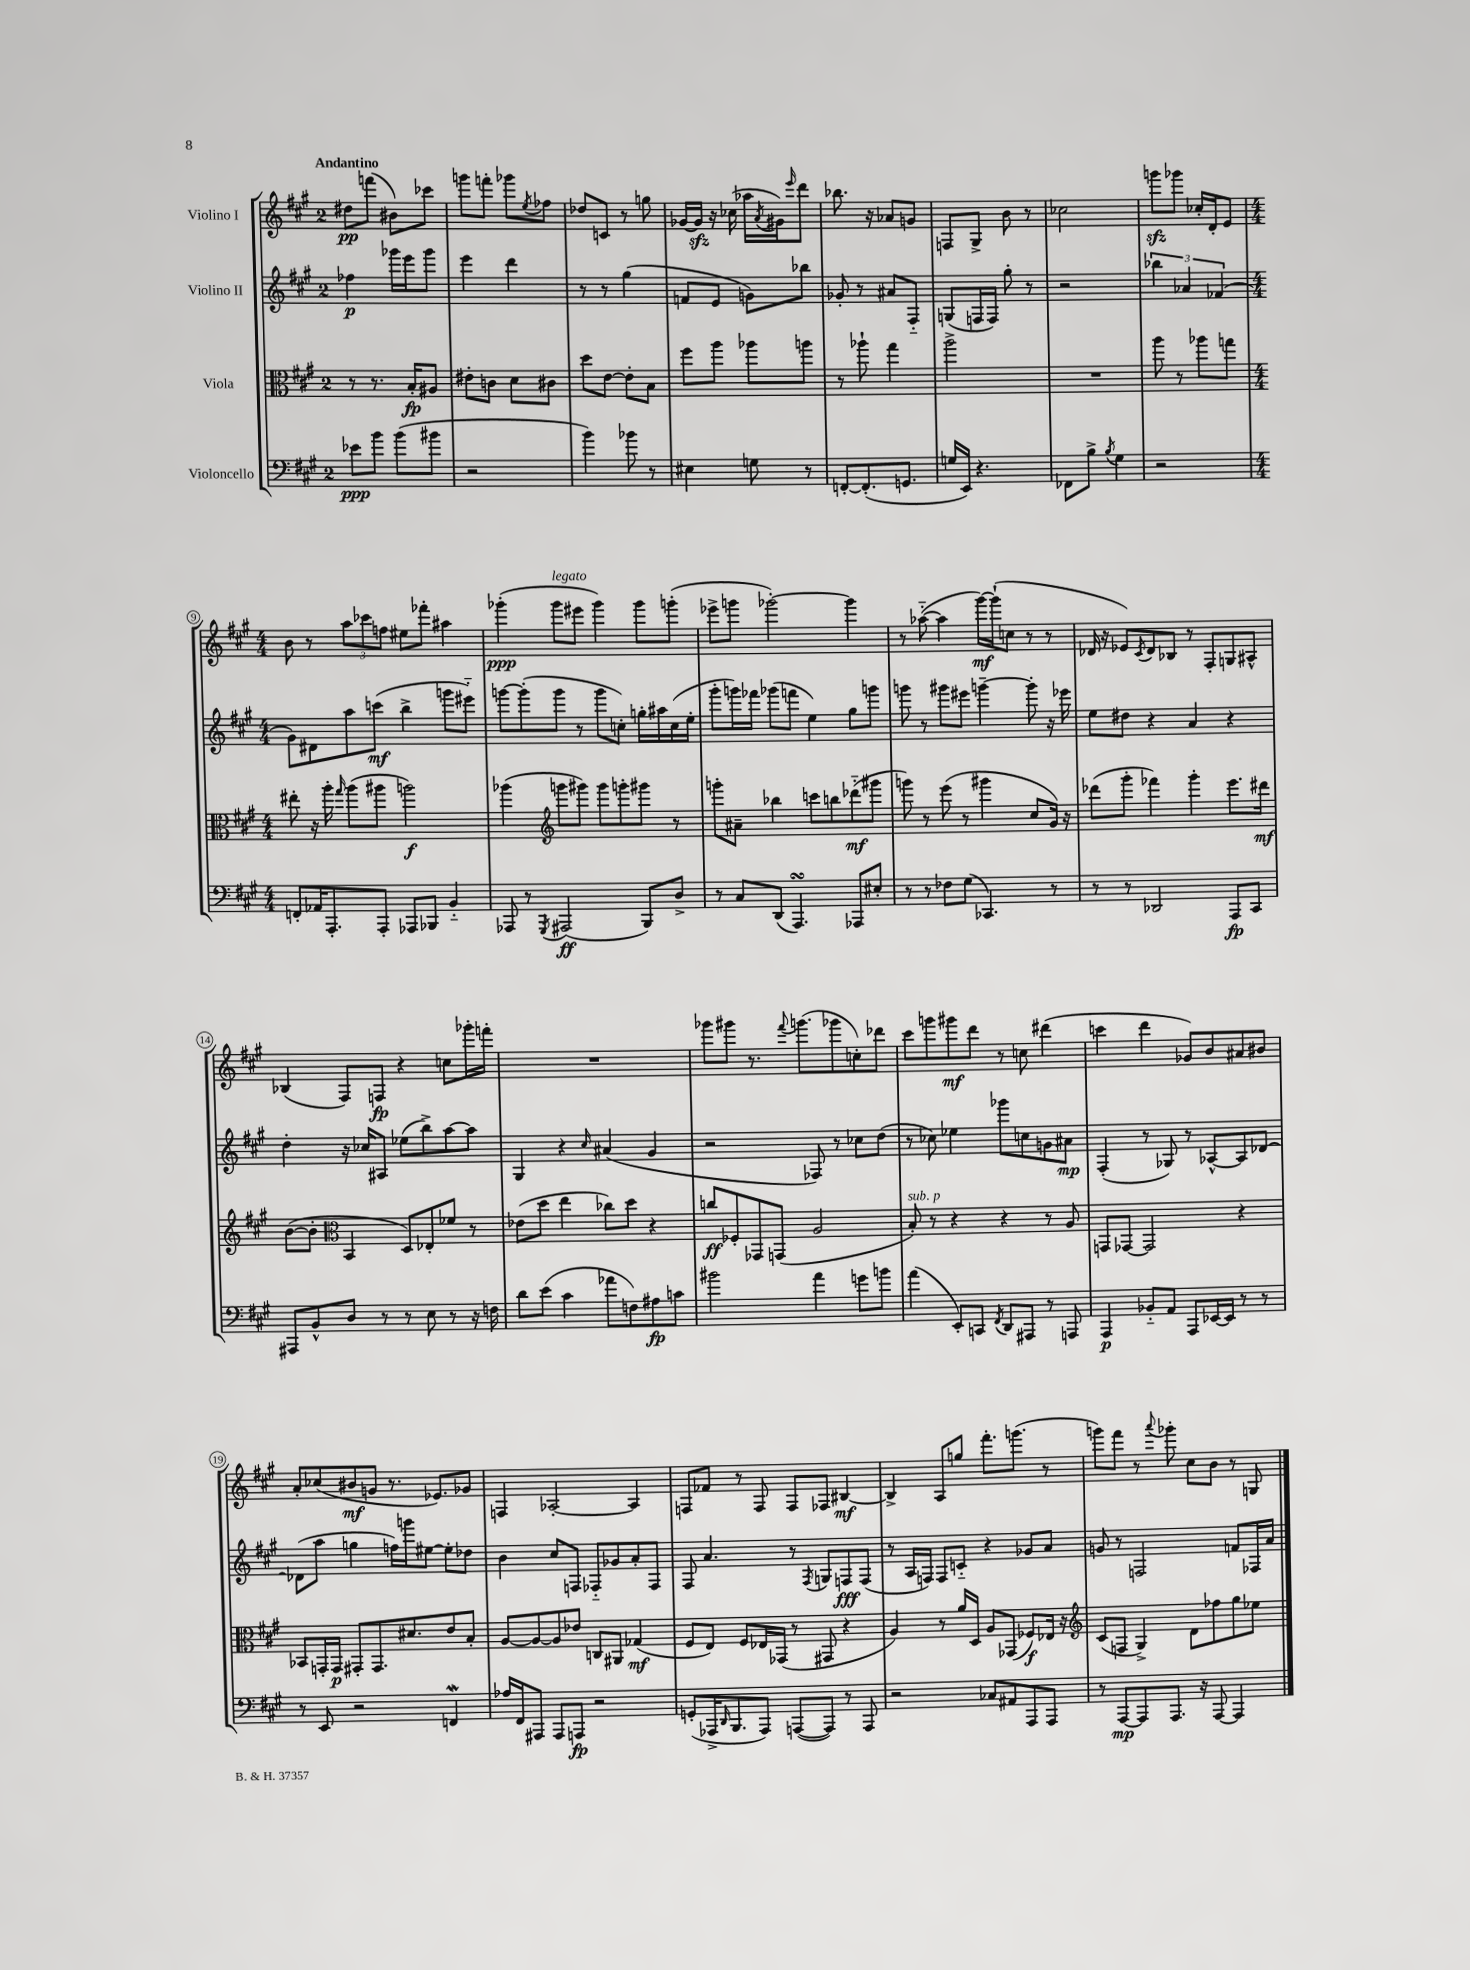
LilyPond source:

<<
\new StaffGroup <<
\new Staff = "s0" \with { instrumentName = "Violino I" } {
    \clef treble \key a \major \once \override Staff.TimeSignature.style = #'single-digit \time 2/4 \tempo "Andantino"
    dis''8\pp f'''8( bis'8) ces'''8 |
    g'''8 f'''8-. ges'''8 \acciaccatura { e''8 } fes''8 |
    des''8 c'8 r8 g''8 |
    ges'16~ ges'16\sfz r16 ces''16( aes''16 \acciaccatura { a'8 } gis'16) \grace { e'''16 } d'''8 |
    bes''8. r16 aes'8 g'8 |
    f8 gis8-> b'8 r8 |
    ces''2 |
    g'''8\sfz ges'''8 ces''16-. d'16-. e'8 |
    \numericTimeSignature \time 4/4 b'8 r8 \tuplet 3/2 { a''8 ces'''8 f''8 } eis''8 fes'''8-. ais''4 |
    ges'''4-.\ppp( ges'''8^\markup { \italic "legato" } eis'''8 ges'''4) ges'''8 g'''8-.( |
    ees'''8-> g'''8 ges'''2~-.) ges'''4 |
    r8 aes''8~-_( aes''4 gis'''16~\mf) gis'''16-!( c''8 r8 r8 |
    des'16 r16 ees'8) \acciaccatura { cis'8 } des'8 bes8 r8 fis8-. g8 ais8-^ |
    bes4( fis8) f8\fp r4 c''8 ges'''16-. f'''16-. |
    R1 |
    ges'''8 gis'''8 r8. \appoggiatura { fis'''8 } g'''8.( ges'''8 c''8-.) des'''8 |
    cis'''8 g'''8 gis'''8\mf d'''8 r8 c''8 dis'''4( |
    c'''4 d'''4 ges'8) b'8 ais'8 bis'8 |
    a'8-. ces''8( bis'8\mf g'8 r8. ees'8.) ges'8 |
    f4 aes2~-. aes4 |
    f8 fes'8 r8 f8 f8 fes8 bis4~\mf |
    bis4-> a8 g''8 fis'''8.-. g'''8.( r8 |
    g'''8) fis'''8 r8 \appoggiatura { a'''8 } ges'''8-. cis''8 b'8 r8 g8 \bar "|." |
}
\new Staff = "s1" \with { instrumentName = "Violino II" } {
    \clef treble \key a \major \once \override Staff.TimeSignature.style = #'single-digit \time 2/4
    fes''4\p ges'''16 e'''16 ges'''8 |
    e'''4 d'''4 |
    r8 r8 gis''4( |
    f'8 e'8 g'8) bes''8 |
    ges'8-. r8 ais'8 fis8-_ |
    g8( f16 f16) gis''8-. r8 |
    r2 |
    \tuplet 3/2 { bes''4 aes'4 fes'4( } |
    \numericTimeSignature \time 4/4 gis'8) dis'8 a''8 c'''8\mf( b''4-> g'''8 eis'''8-_) |
    g'''8~ g'''8-.( g'''8 r8 g'''8 c''8-.) g''16-. ais''16 c''16( e''16-. |
    gis'''8-. g'''16) fes'''16 ges'''8( f'''8 e''4) gis''8 g'''8 |
    g'''8 r8 gis'''8 eis'''8 g'''4~-- g'''8-. r16 ees'''16 |
    e''8 dis''8 r4 a'4 r4 |
    d''4-. r16 ces''16 ais8 ees''8( b''8->) a''8~ a''8 |
    gis4 r4 \grace { cis''16 } ais'4( gis'4 |
    r2 fes8) r8 ces''8 d''8( |
    r8 ces''8) ees''4 ges'''8 c''8 g'8 ais'8\mp |
    fis4-.( r8 ges8) r8 aes8~-^ aes8 des'8~ |
    des'8( a''8 g''4 f''16) g'''16 eis''8~ eis''8-. des''8 |
    b'4 cis''8 f8 fes8-_ ges'8 a'8-. fes8 |
    fis8 a'4. r8 \acciaccatura { fis8 } g8 f8\fff f8( |
    r8 a16 f16) f8 c'8-_ r4 ges'8 a'8 |
    g'8 r8 f2 f'8 fes16 a'16 \bar "|." |
}
\new Staff = "s2" \with { instrumentName = "Viola" } {
    \clef alto \key a \major \once \override Staff.TimeSignature.style = #'single-digit \time 2/4
    r8 r8. b16-.\fp ais8 |
    eis'8-. c'8 d'8 cis'8 |
    d''8 e'8~ e'8-. b8 |
    fis''8 a''8 aes''8 a''8 |
    r8 aes''8-! gis''4 |
    a''2-> |
    R2 |
    a''8 r8 aes''8 g''8 |
    \numericTimeSignature \time 4/4 eis''8-. r16 a''16-. \grace { gis''16 } a''8( ais''8 a''2\f) |
    aes''4( \clef treble g'''8 gis'''8) gis'''8 g'''8-. gis'''8 r8 |
    g'''8-. ais'8-- bes''4 c'''8 b''8 des'''8-_\mf( gis'''8 |
    g'''8) r8 e'''8( r8 gis'''4 cis''8 gis'16) r16 |
    des'''8( gis'''8-. fes'''4) gis'''4-. e'''8. dis'''16\mf |
    b'8~( b'8-. \clef alto b,4 d8) ees8-. fes'8 r8 |
    ees'8( d''8 e''4 ces''8) d''8 r4 |
    c''8\ff fes8-. ges,8 g,8( a2 |
    b8-.^\markup { \italic "sub. p" }) r8 r4 r4 r8 a8 |
    g,8 ges,8~ ges,2 r4 |
    bes,8 g,16-. g,16\p gis,8-. gis,8. dis'8. e'8 b8-. |
    a8~ a8~ a8 ees'8 c8 ais,8 ges4\mf( |
    fis8 e8) fis8 ees16 ges,16( r8 gis,8 r4 |
    a4) r8 a'16 d16 a8 ges,8( fes8\f) ees16 r16 |
    \clef treble cis'8( f8 gis4->) d'8 fes''8 gis''8 ees''8 \bar "|." |
}
\new Staff = "s3" \with { instrumentName = "Violoncello" } {
    \clef bass \key a \major \once \override Staff.TimeSignature.style = #'single-digit \time 2/4
    ees'8\ppp b'8 b'8( bis'8 |
    r2 |
    b'4) bes'8 r8 |
    eis4 g8 r8 |
    f,8~-. f,8.-.( g,8. |
    g16 e,16) r4. |
    fes,8 b8-> \acciaccatura { b8 } gis4 |
    r2 |
    \numericTimeSignature \time 4/4 f,8-. aes,16 a,,8.-. a,,8-. aes,,8 bes,,8 b,4-_ |
    aes,,8 r8 \acciaccatura { gis,,8 } ais,,2\ff( b,,8) d8-> |
    r8 cis8 d,8( a,,4.\turn) aes,,8 eis8-. |
    r8 r8 fes8 gis8( ces,4.) r8 |
    r8 r8 des,2 a,,8\fp cis,8 |
    ais,,8 b,8-^ d8 r8 r8 e8 r8 r16 f16 |
    d'8 e'8( cis'4 aes'8 f8) ais8\fp c'8 |
    bis'2 a'4 g'8 b'8 |
    a'4( e,8-.) c,8 \acciaccatura { fis,8 } d,8 ais,,8 r8 a,,8 |
    a,,4\p bes,8-_ a,8 a,,8 ees,16~ ees,16 r8 r8 |
    r8 e,8 r2 f,4\mordent |
    aes16 fis,16 ais,,8 ais,,8 a,,8\fp r2 |
    g,8-.( aes,,16-> \grace { d,16 } b,,8. aes,,8) a,,8~( a,,8) r8 a,,8 |
    r2 ces8 ais,8 a,,8 a,,8 |
    r8 a,,8~\mp a,,8 a,,8. r16 a,,8~ a,,4 \bar "|." |
}
>>
>>
\layout { \context { \Score \override BarNumber.stencil = #(make-stencil-circler 0.1 0.3 ly:text-interface::print) } }
